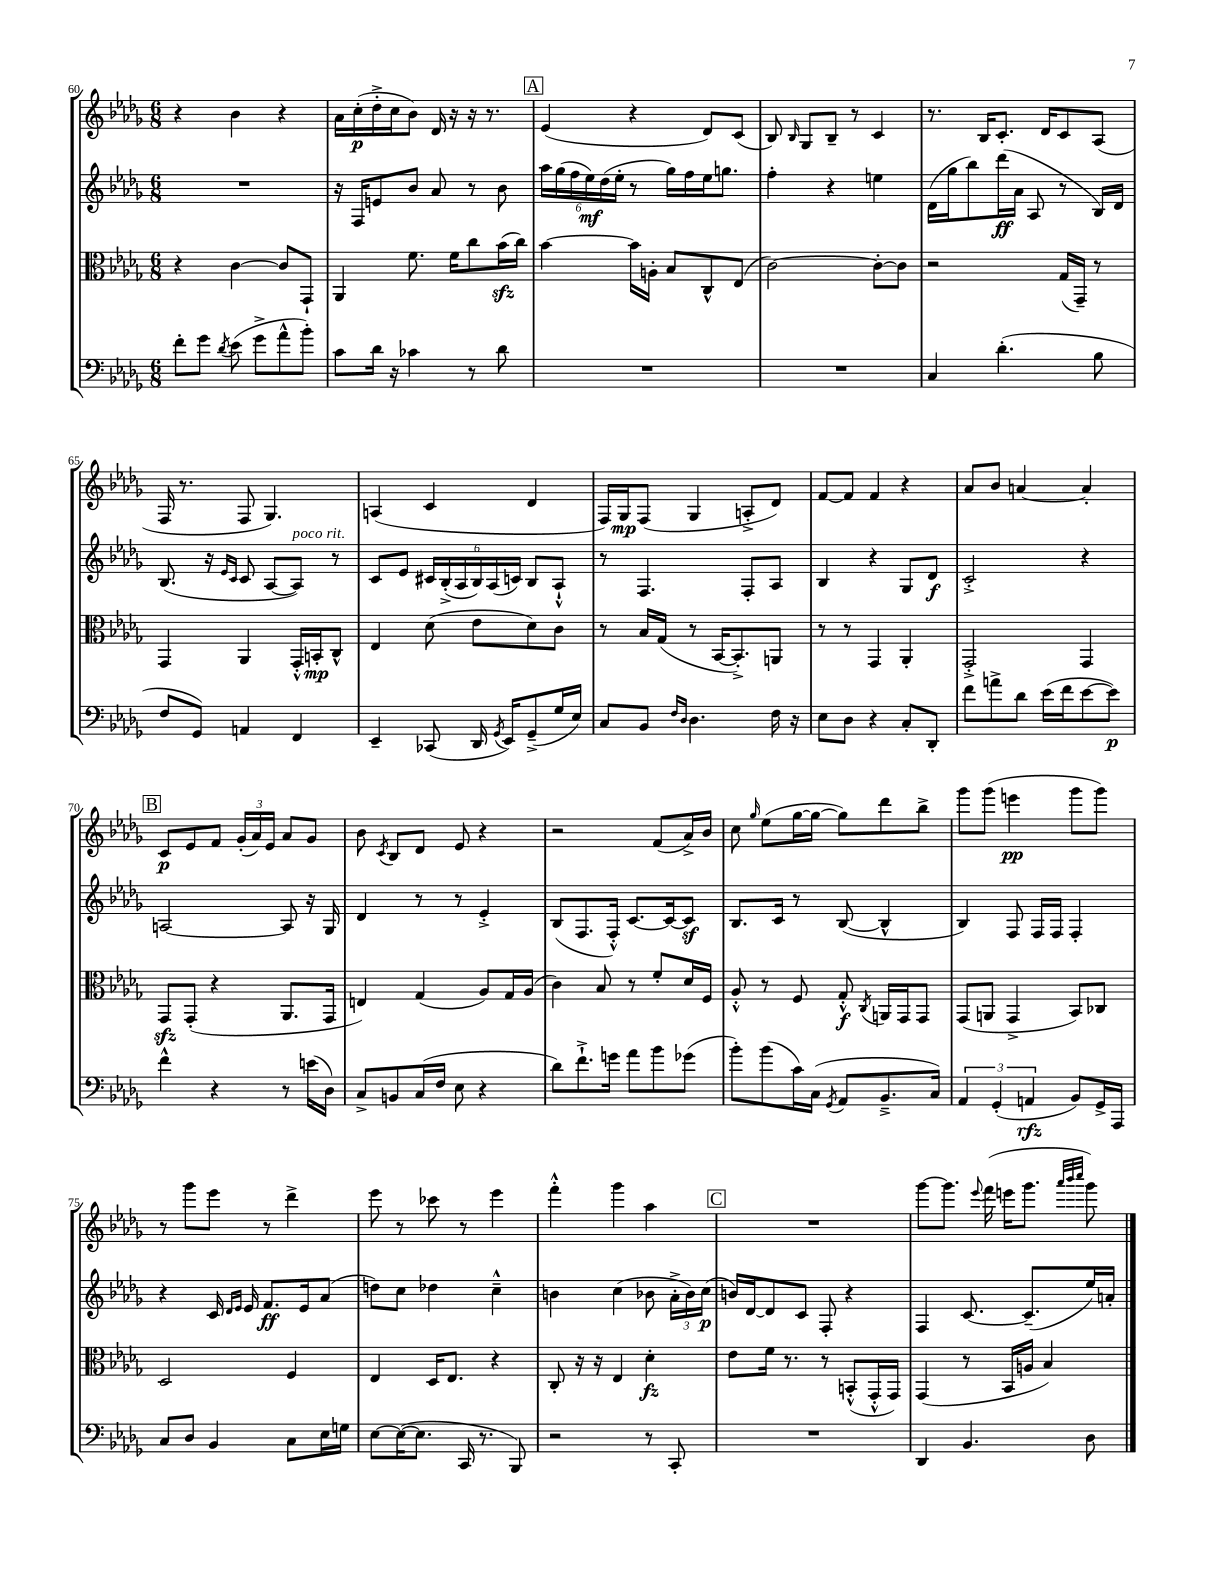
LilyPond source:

<<
\new StaffGroup <<
\new Staff = "s0" {
    \clef treble \key des \major \numericTimeSignature \time 6/8
    \autoBeamOff r4 bes'4 r4 |
    aes'16[ c''16-.\p( des''16-.-> c''16 bes'8]) des'16 r16 r16 r8. |
    \mark \markup { \box "A" } ees'4( r4 des'8[) c'8]( |
    bes8) \grace { bes16 } ges8[ bes8]-- r8 c'4 |
    r8. bes16[ c'8.]-. des'16[ c'8 aes8]( |
    f16 r8. f8 ges4.) |
    a4( c'4 des'4 |
    f16[) ges16\mp f8]( ges4 a8[-.-> des'8]) |
    f'8[~ f'8] f'4 r4 |
    aes'8[ bes'8] a'4~ a'4-. |
    \mark \markup { \box "B" } c'8[\p ees'8 f'8] \tuplet 3/2 { ges'16[-.( aes'16) ees'16] } aes'8[ ges'8] |
    bes'8 \acciaccatura { c'8 } bes8[ des'8] ees'8 r4 |
    r2 f'8[( aes'16->) bes'16] |
    c''8 \grace { ges''16 } ees''8[( ges''16~ ges''16]~ ges''8[) des'''8 bes''8]-> |
    ges'''8[ ges'''8]( e'''4\pp ges'''8[ ges'''8]) |
    r8 ges'''8[ ees'''8] r8 des'''4-> |
    ees'''8 r8 ces'''8 r8 ees'''4 |
    f'''4-.-^ ges'''4 aes''4 |
    \mark \markup { \box "C" } R2. |
    ges'''8[~ ges'''8.] \appoggiatura { ees'''8 } f'''16( e'''16[ ges'''8.] \grace { aes'''32[ bes'''32 c''''32] } ges'''8) \bar "|." |
}
\new Staff = "s1" {
    \clef treble \key des \major \numericTimeSignature \time 6/8
    \autoBeamOff R2. |
    r16 f16[ e'8 bes'8] aes'8 r8 bes'8 |
    \mark \markup { \box "A" } \tuplet 6/4 { aes''16[ ges''16( f''16 ees''16\mf) des''16( ees''16]-. } r8 ges''16[) f''16 ees''16 g''8.] |
    f''4-. r4 e''4 |
    des'16[( ges''16 bes''8) des'''16\ff( aes'16] aes8 r8 bes16[) des'16] |
    bes8.( r16 \grace { ees'16[ c'16] } c'8 aes8[~ aes8]^\markup { \italic "poco rit." }) r8 |
    c'8[ ees'8] \tuplet 6/4 { cis'16[ bes16-.->( aes16 bes16) aes16( c'16]) } bes8[ aes8]-!-^ |
    r8 f4. f8[-. aes8] |
    bes4 r4 ges8[ des'8]\f |
    c'2-.-> r4 |
    \mark \markup { \box "B" } a2~ a8 r16 ges16 |
    des'4 r8 r8 ees'4-.-> |
    bes8[( f8. f16]-.-^) c'8.[~ c'16~ c'8]\sf |
    bes8.[ c'16] r8 bes8~( bes4-^ |
    bes4) f8 f16[ f16] f4-. |
    r4 c'16 \grace { des'16[ ees'16] } ees'16 f'8.[\ff ees'16 aes'8]( |
    d''8[) c''8] des''4 c''4---^ |
    b'4 c''4( bes'8 \tuplet 3/2 { aes'16[-.-> bes'16) c''16]\p( } |
    \mark \markup { \box "C" } b'16[) des'16~ des'8 c'8] f8-. r4 |
    f4 c'8.~ c'8.[--( ees''16) a'16]-. \bar "|." |
}
\new Staff = "s2" {
    \clef alto \key des \major \numericTimeSignature \time 6/8
    \autoBeamOff r4 c'4~ c'8[ ges,8]-! |
    aes,4 f'8. f'16[ c''8 bes'16\sfz( c''16]) |
    \mark \markup { \box "A" } bes'4~ bes'16[ a16]-. bes8[ c8-^ ees8]( |
    c'2~) c'8[~-. c'8] |
    r2 ges16[( ges,16]--) r8 |
    ges,4 aes,4 ges,16[-.-^ b,16-.\mp c8]-^ |
    ees4 des'8( ees'8[ des'8) c'8] |
    r8 bes16[ ges16]( r8 bes,16[~ bes,8.-.->) a,8] |
    r8 r8 ges,4 aes,4-. |
    ges,2-.-> ges,4 |
    \mark \markup { \box "B" } ges,8[\sfz ges,8]-.( r4 aes,8.[ ges,16] |
    e4) ges4( aes8[) ges16 aes16]( |
    c'4) bes8 r8 f'8[-. des'16 f16] |
    aes8-.-^ r8 f8 ges8-.-^\f \acciaccatura { c8 } a,16[ ges,16 ges,8] |
    ges,8[( a,8] ges,4-> bes,8[) ces8] |
    des2 f4 |
    ees4 des16[ ees8.] r4 |
    c8-. r16 r16 ees4 des'4-.\fz |
    \mark \markup { \box "C" } ees'8[ f'16] r8. r8 b,8[-.-^( ges,16-.-^ ges,16]) |
    ges,4( r8 bes,16[ a16] bes4) \bar "|." |
}
\new Staff = "s3" {
    \clef bass \key des \major \numericTimeSignature \time 6/8
    \autoBeamOff f'8[-. ges'8] \acciaccatura { des'8 } ees'8( ges'8[-> aes'8-^ bes'8]-.) |
    c'8[ des'16] r16 ces'4 r8 des'8 |
    \mark \markup { \box "A" } R2. |
    R2. |
    c4 des'4.-.( bes8 |
    f8[ ges,8]) a,4 f,4 |
    ees,4-- ces,8( des,16 \acciaccatura { ges,8 } ees,16[) ges,8--->( ges16 ees16]) |
    c8[ bes,8] \grace { f16[ des16] } des4. f16 r16 |
    ees8[ des8] r4 c8[-. des,8]-. |
    f'8[ a'8-> des'8] ees'16[( f'16 ees'8~ ees'8]\p) |
    \mark \markup { \box "B" } f'4-^ r4 r8 e'16[( des16]) |
    c8[-> b,8 c16( f16] ees8 r4 |
    des'8[) f'8.-!-> g'16] aes'8[ bes'8 ges'8]( |
    bes'8[-.) bes'8( c'16) c16]( \acciaccatura { ges,8 } aes,8[ bes,8.---> c16]) |
    \tuplet 3/2 { aes,4 ges,4-.( a,4\rfz } bes,8[) ges,16-> aes,,16] |
    c8[ des8] bes,4 c8[ ees16 g16] |
    ees8[~ ees16~( ees8.] c,16 r8. bes,,8) |
    r2 r8 c,8-. |
    \mark \markup { \box "C" } R2. |
    des,4 bes,4. des8 \bar "|." |
}
>>
>>
\layout { \context { \Score currentBarNumber = #60 } }
